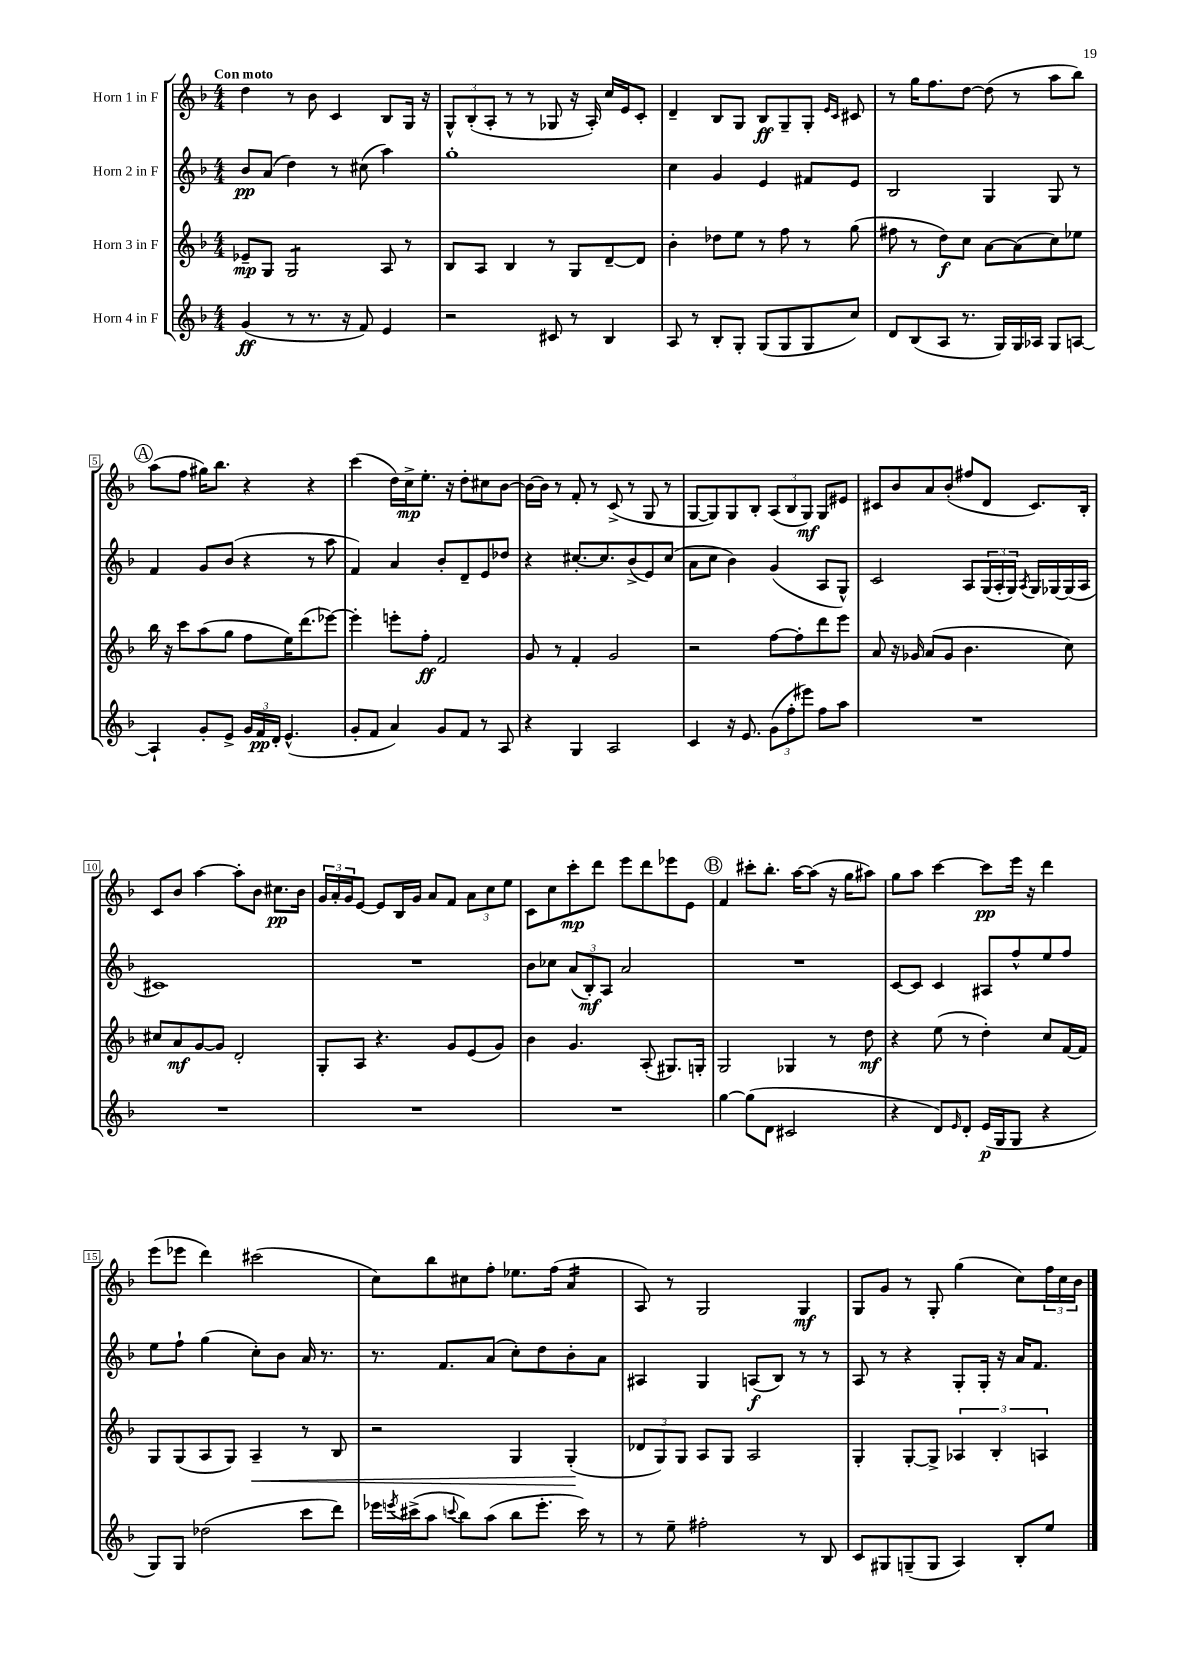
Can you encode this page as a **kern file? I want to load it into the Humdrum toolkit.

**kern	**dynam	**kern	**dynam	**kern	**dynam	**kern	**dynam
*part4	*part4	*part3	*part3	*part2	*part2	*part1	*part1
*staff4	*staff4	*staff3	*staff3	*staff2	*staff2	*staff1	*staff1
*I"Horn 4 in F	*	*I"Horn 3 in F	*	*I"Horn 2 in F	*	*I"Horn 1 in F	*
*clefG2	*	*clefG2	*	*clefG2	*	*clefG2	*
*k[b-]	*	*k[b-]	*	*k[b-]	*	*k[b-]	*
*M4/4	*	*M4/4	*	*M4/4	*	*M4/4	*
=1	=1	=1	=1	=1	=1	=1	=1
!	!	!	!	!	!	!LO:TX:a:B:t=Con moto	!
(4g/	ff	8e-X~/L	mp	8b-/L	pp	4dd\	.
.	.	8G/J	.	(8a/J	.	.	.
*	*	*tremolo	*	*	*	*	*
8r	.	8G/L	.	4dd\)	.	8r	.
8.r	.	8G/	.	.	.	8b-\	.
.	.	8G/	.	8r	.	4c/	.
16r	.	.	.	.	.	.	.
8f/)	.	8G/J	.	(8cc#X\	.	.	.
*	*	*Xtremolo	*	*	*	*	*
4e/	.	8A/	.	4aa\)	.	8B-/L	.
.	.	8r	.	.	.	16G/Jk	.
.	.	.	.	.	.	16r	.
=2	=2	=2	=2	=2	=2	=2	=2
2r	.	8B-/L	.	1gg'	.	12G^^/L	.
.	.	.	.	.	.	(12B-'/	.
.	.	8A/J	.	.	.	.	.
.	.	.	.	.	.	12A'/J	.
.	.	4B-/	.	.	.	8r	.
.	.	.	.	.	.	8r	.
8c#X/	.	8r	.	.	.	8G-X/	.
8r	.	8G/L	.	.	.	16r	.
.	.	.	.	.	.	16A'/)	.
4B-/	.	[8d~/	.	.	.	16cc/LL	.
.	.	.	.	.	.	16e/J	.
.	.	8d/J]	.	.	.	8c'/J	.
=3	=3	=3	=3	=3	=3	=3	=3
8A/	.	4b-'\	.	4cc\	.	4d~/	.
8r	.	.	.	.	.	.	.
8B-'/L	.	8dd-X\L	.	4g/	.	8B-/L	.
8G'/J	.	8ee\J	.	.	.	8G/J	.
(8G/L	.	8r	.	4e/	.	8B-/L	ff
8G/	.	8ff\	.	.	.	8G~/	.
8G/	.	8r	.	8f#X/L	.	8G'/J	.
.	.	.	.	.	.	16qqe/LL	.
.	.	.	.	.	.	16qqc/JJ	.
8cc/J)	.	(8gg\	.	8e/J	.	8c#X/	.
=4	=4	=4	=4	=4	=4	=4	=4
8d/L	.	8ff#X\	.	2B-/	.	8r	.
(8B-/	.	8r	.	.	.	16gg\KL	.
.	.	.	.	.	.	8.ff\	.
8A/J	.	8dd\L)	f	.	.	.	.
8.r	.	8cc\J	.	.	.	[8dd\J	.
.	.	[8a\L	.	4G/	.	(8dd\]	.
16G/LL)	.	.	.	.	.	.	.
16G/	.	(8a\]	.	.	.	8r	.
16A-X/JJ	.	.	.	.	.	.	.
8G/L	.	8cc\)	.	8G/	.	8aa\L	.
[8An/J	.	8ee-X\J	.	8r	.	8bb-\J)	.
!!LO:LB:g=z
!!LO:REH:place=s1:t=A
=5	=5	=5	=5	=5	=5	=5	=5
4A`/]	.	16bb-\	.	4f/	.	(8aa\L	.
.	.	16r	.	.	.	.	.
.	.	8ccc\L	.	.	.	8ff\J	.
8g'/L	.	(8aa\	.	8g/L	.	16gg#X\KL)	.
.	.	.	.	.	.	8.bb-\J	.
8e^/J	.	8gg\J	.	(8b-/J	.	.	.
24g/LL	.	8ff\L	.	4r	.	4r	.
24f/	pp	.	.	.	.	.	.
24d'/JJ	.	.	.	.	.	.	.
(4.e^^/	.	16ee\K)	.	.	.	.	.
.	.	(8.ddd\	.	.	.	.	.
.	.	.	.	8r	.	4r	.
.	.	[8eee-X\J)	.	8aa\	.	.	.
=6	=6	=6	=6	=6	=6	=6	=6
8g'/L	.	4eee-'\]	.	4f/)	.	(4ccc\	.
8f/J	.	.	.	.	.	.	.
4a/)	.	8eeen'\L	.	4a/	.	16dd\LL)	.
.	.	.	.	.	.	16cc^\J	mp
.	.	8ff'\J	ff	.	.	8.ee'\J	.
8g/L	.	2f/	.	8b-'/L	.	.	.
.	.	.	.	.	.	16r	.
8f/J	.	.	.	8d~/	.	8dd'\L	.
8r	.	.	.	8e/	.	8cc#X\	.
8A/	.	.	.	8dd-X/J	.	[8b-\J	.
=7	=7	=7	=7	=7	=7	=7	=7
4r	.	8g/	.	4r	.	16b-\LL_	.
.	.	.	.	.	.	16b-\JJ]	.
.	.	8r	.	.	.	8r	.
4G/	.	4f'/	.	[8.cc#X'/L	.	8f'/	.
.	.	.	.	.	.	8r	.
.	.	.	.	8.cc#/]	.	.	.
2A/	.	2g/	.	.	.	(8c^/	.
.	.	.	.	(8b-^/	.	8r	.
.	.	.	.	8e/)	.	8G/	.
.	.	.	.	(8cc#/J	.	8r	.
=8	=8	=8	=8	=8	=8	=8	=8
4c/	.	2r	.	8a\L	.	[8G/L	.
.	.	.	.	8cc\J	.	8G/])	.
16r	.	.	.	4b-\)	.	8G/	.
8.e/	.	.	.	.	.	.	.
.	.	.	.	.	.	8B-'/J	.
(12g\L	.	[8ff\L	.	(4g/	.	(12A/L	.
12ff'\	.	.	.	.	.	12B-/	.
.	.	8ff'\]	.	.	.	.	.
12eee#X\J)	.	.	.	.	.	12G/J)	mf
8ff\L	.	8ddd\	.	8A/L	.	8G/L	.
8aa\J	.	8eee\J	.	8G^^/J)	.	8e#X/J	.
=9	=9	=9	=9	=9	=9	=9	=9
1r	.	8a/	.	2c/	.	8c#X/L	.
.	.	16r	.	.	.	8b-/	.
.	.	16g-X/	.	.	.	.	.
.	.	(8a/L	.	.	.	8a/	.
.	.	8g-/J	.	.	.	(8b-'/J	.
.	.	4.b-\	.	8A/L	.	8ff#X/L	.
.	.	.	.	(24G/L	.	8d/J	.
.	.	.	.	24A'/	.	.	.
.	.	.	.	24G/JJ)	.	.	.
.	.	.	.	8qA/	.	.	.
.	.	.	.	16G/LL	.	8.c#/L)	.
.	.	.	.	[16G-X/	.	.	.
.	.	8cc\)	.	(16G-/]	.	.	.
.	.	.	.	16A/JJ	.	16B-'/Jk	.
!!LO:LB:g=z
=10	=10	=10	=10	=10	=10	=10	=10
1r	.	8cc#X/L	.	1c#X)	.	8c/L	.
.	.	8a/	mf	.	.	8b-/J	.
.	.	[8g/	.	.	.	[4aa\	.
.	.	8g/J]	.	.	.	.	.
.	.	2d'/	.	.	.	8aa'\L]	.
.	.	.	.	.	.	8b-\J	.
.	.	.	.	.	.	8.cc#X\L	pp
.	.	.	.	.	.	16b-\Jk	.
=11	=11	=11	=11	=11	=11	=11	=11
1r	.	8G'/L	.	1r	.	24g/LL	.
.	.	.	.	.	.	24a'/	.
.	.	.	.	.	.	24g/J	.
.	.	8A/J	.	.	.	[8e/J	.
.	.	4.r	.	.	.	8e/L]	.
.	.	.	.	.	.	16B-/L	.
.	.	.	.	.	.	16g/JJ	.
.	.	.	.	.	.	8a/L	.
.	.	8g/L	.	.	.	8f/J	.
.	.	(8e/	.	.	.	12a\L	.
.	.	.	.	.	.	12cc\	.
.	.	8g/J)	.	.	.	.	.
.	.	.	.	.	.	12ee\J	.
=12	=12	=12	=12	=12	=12	=12	=12
1r	.	4b-\	.	8b-\L	.	8c\L	.
.	.	.	.	8cc-X\J	.	8cc\	.
.	.	4.g/	.	(12a/L	.	8ccc'\	mp
.	.	.	.	12B-'/)	mf	.	.
.	.	.	.	.	.	8ddd\J	.
.	.	.	.	12A/J	.	.	.
.	.	.	.	2a/	.	8eee\L	.
.	.	(8A'/	.	.	.	8ddd\	.
.	.	8.G#X/L)	.	.	.	8eee-X\	.
.	.	.	.	.	.	8e\J	.
.	.	16Gn'/Jk	.	.	.	.	.
!!LO:REH:place=s1:t=B
=13	=13	=13	=13	=13	=13	=13	=13
[4gg\	.	2G/	.	1r	.	4f/	.
(8gg\L]	.	.	.	.	.	8ccc#X'\L	.
8d\J	.	.	.	.	.	8.bb-'\J	.
2c#X/	.	4G-X/	.	.	.	.	.
.	.	.	.	.	.	[16aa\KL	.
.	.	.	.	.	.	(8aa\J]	.
.	.	8r	.	.	.	16r	.
.	.	.	.	.	.	16gg\KL	.
.	.	8dd\	mf	.	.	8aa#X\J)	.
=14	=14	=14	=14	=14	=14	=14	=14
4r	.	4r	.	[8c/L	.	8gg\L	.
.	.	.	.	8c/J]	.	8aa\J	.
8d/L)	.	(8ee\	.	4c/	.	[4ccc\	.
16qqe/	.	.	.	.	.	.	.
8d'/J	.	8r	.	.	.	.	.
(16e/LL	p	4dd'\)	.	8A#X/L	.	8ccc\L]	pp
16G/J	.	.	.	.	.	.	.
8G/J	.	.	.	8ff^^/	.	16eee\Jk	.
.	.	.	.	.	.	16r	.
4r	.	8cc/L	.	8ee/	.	4ddd\	.
.	.	[16f/L	.	8ff/J	.	.	.
.	.	16f/JJ]	.	.	.	.	.
!!LO:LB:g=z
=15	=15	=15	=15	=15	=15	=15	=15
8G/L)	.	8G/L	.	8ee\L	.	(8eee\L	.
8G/J	.	(8G/	.	8ff`\J	.	8eee-X\J	.
(2dd-X\	.	8A/	.	(4gg\	.	4ddd\)	.
.	.	8G/J)	.	.	.	.	.
!	!	!	!LO:HP:b	!	!	!	!
.	.	4A~/	<	8cc'\L)	.	(2ccc#X\	.
.	.	.	.	8b-\J	.	.	.
8ccc\L	.	8r	.	16a/	.	.	.
.	.	.	.	8.r	.	.	.
8ddd\J)	.	8B-/	.	.	.	.	.
=16	=16	=16	=16	=16	=16	=16	=16
16eee-X\LL	.	2r	.	8.r	.	8cc\L)	.
8qeeen/	.	.	.	.	.	.	.
(16ccc#X^\J	.	.	.	.	.	.	.
8aa\J	.	.	.	.	.	8bb-\	.
.	.	.	.	8.f/L	.	.	.
8qqcccn/	.	.	.	.	.	.	.
8bb-\L)	.	.	.	.	.	8cc#X\	.
(8aa\J	.	.	.	(8a/J	.	8ff'\J	.
8bb-\L	.	4G/	.	8cc'\L)	.	8.ee-X\L	.
8.eee'\J	.	.	.	8dd\	.	.	.
.	.	.	.	.	.	(16ff\Jk	.
*	*	*	*	*	*	*tremolo	*
.	.	(4G'/	.	8b-'\	.	16a/LL	.
16ccc\)	.	.	.	.	.	16a/	.
8r	.	.	.	8a\J	.	16a/	.
.	.	.	.	.	.	16a/JJ	.
*	*	*	*	*	*	*Xtremolo	*
.	.	.	[	.	.	.	.
=17	=17	=17	=17	=17	=17	=17	=17
8r	.	12d-X/L	.	4A#X/	.	8A/)	.
.	.	12G/)	.	.	.	.	.
8ee~\	.	.	.	.	.	8r	.
.	.	12G/J	.	.	.	.	.
2ff#X'\	.	8A/L	.	4G/	.	2G/	.
.	.	8G/J	.	.	.	.	.
.	.	2A/	.	(8An/L	f	.	.
.	.	.	.	8B-/J)	.	.	.
8r	.	.	.	8r	.	4G/	mf
8B-/	.	.	.	8r	.	.	.
=18	=18	=18	=18	=18	=18	=18	=18
8c/L	.	4G'/	.	8A/	.	8G/L	.
8G#X/	.	.	.	8r	.	8g/J	.
(8Gn~/	.	[8G'/L	.	4r	.	8r	.
8G/J	.	8G^/J]	.	.	.	8G'/	.
4A/)	.	6A-X/	.	8G'/L	.	(4gg\	.
.	.	.	.	16G'/Jk	.	.	.
.	.	6B-'/	.	.	.	.	.
.	.	.	.	16r	.	.	.
8B-'/L	.	.	.	16a/KL	.	8cc\L)	.
.	.	.	.	8.f/J	.	.	.
.	.	6An/	.	.	.	.	.
8ee/J	.	.	.	.	.	24ff\L	.
.	.	.	.	.	.	24cc\	.
.	.	.	.	.	.	24b-\JJ	.
==	==	==	==	==	==	==	==
*-	*-	*-	*-	*-	*-	*-	*-
